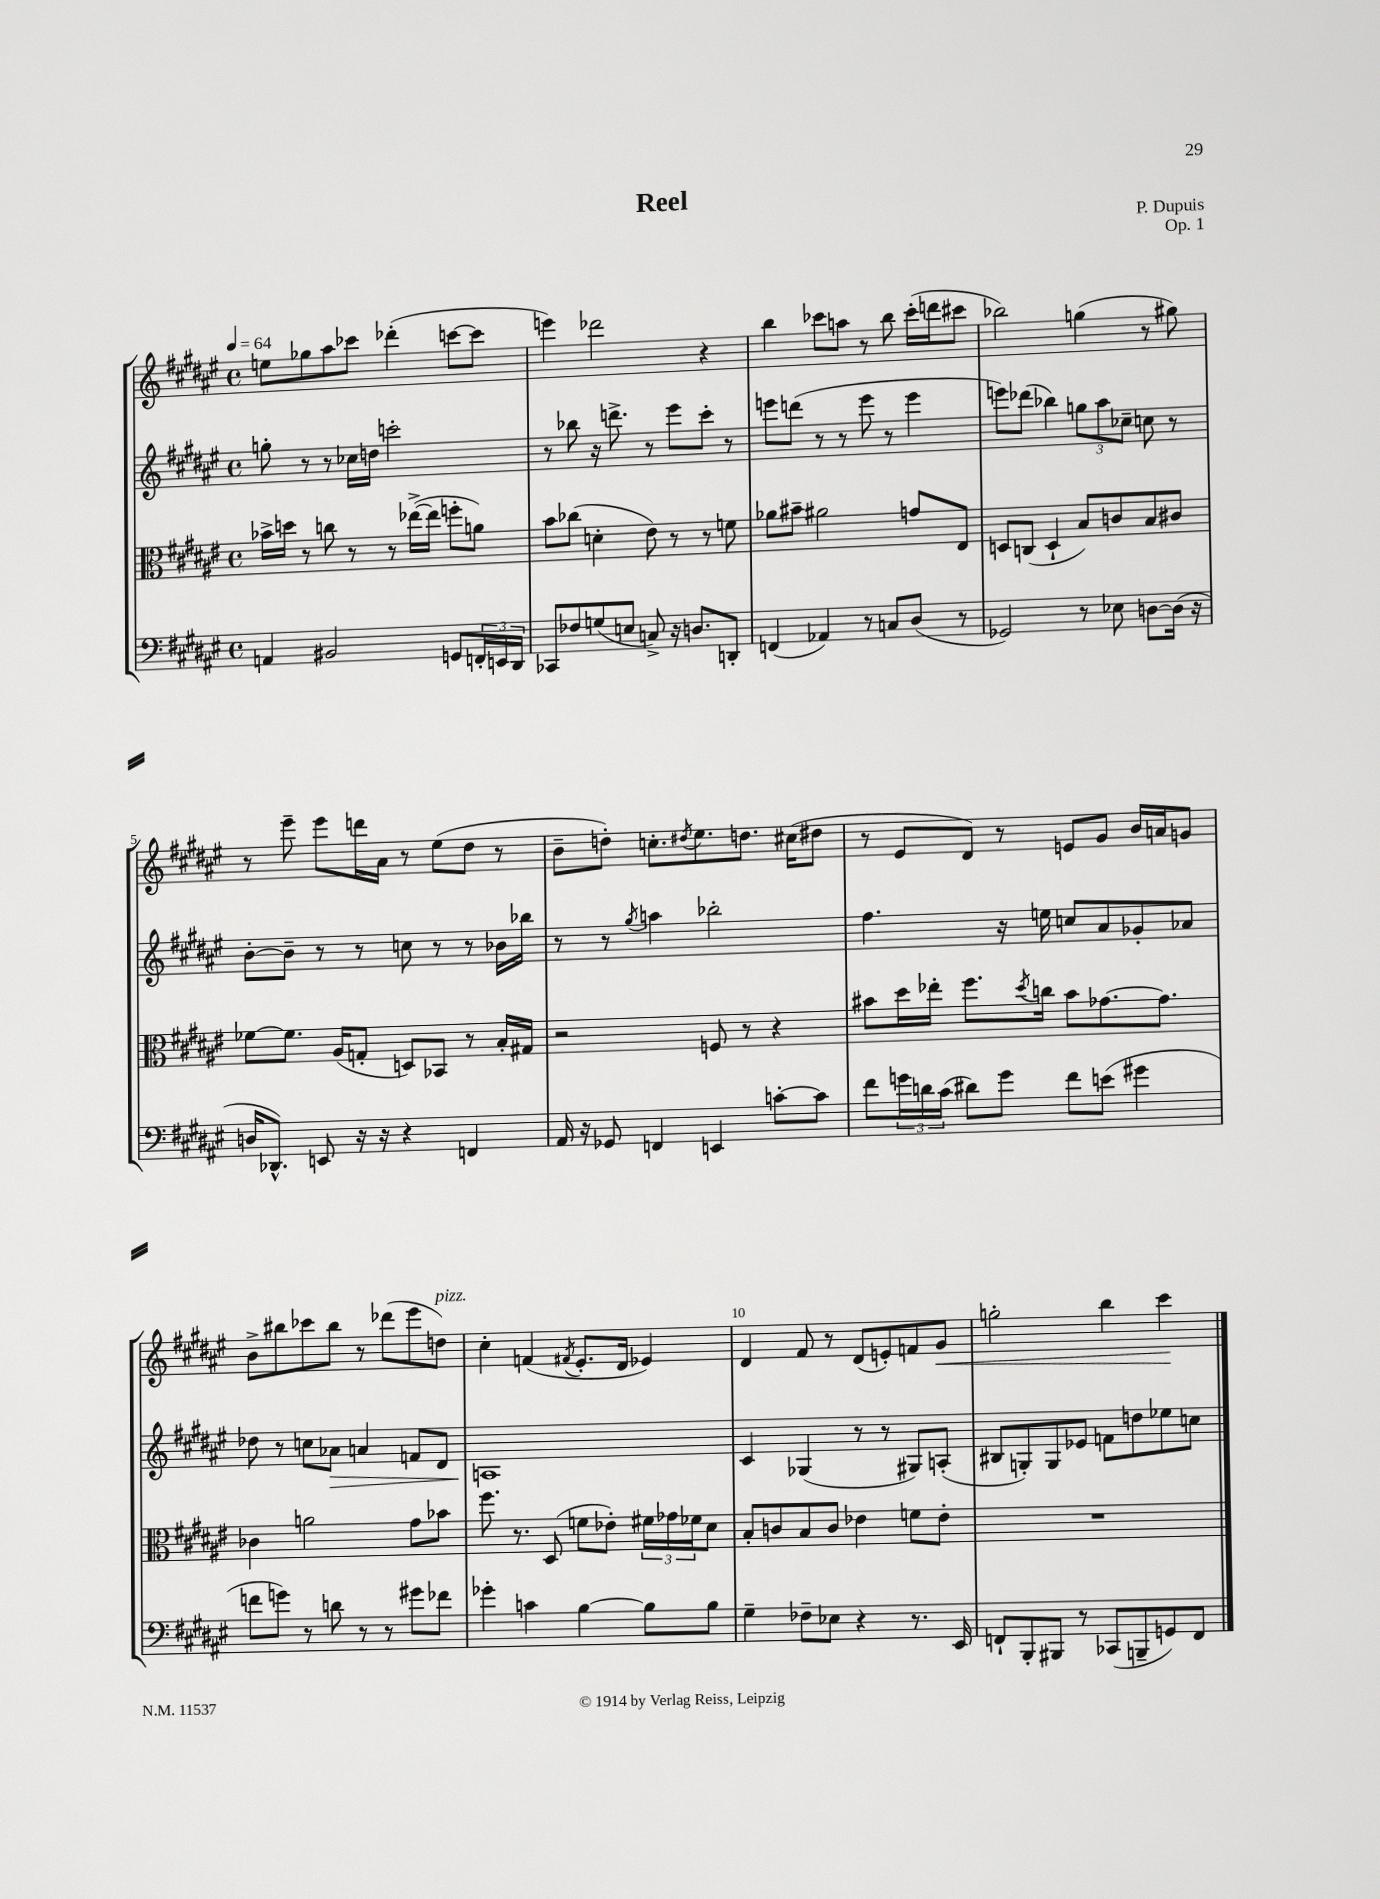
\header { title = "Reel" composer = "P. Dupuis" opus = "Op. 1" }
<<
\new StaffGroup <<
\new Staff = "s0" {
    \clef treble \key fis \major \defaultTimeSignature \time 4/4 \tempo 4 = 64
    e''8 ges''8 ais''8 ces'''8 des'''4-.( c'''8~ c'''8 |
    e'''4) des'''2 r4 |
    b''4 ces'''8 a''8 r8 b''8 ces'''16-.( d'''16 cis'''8 |
    bes''2) g''4( r8 gis''8) |
    r8 eis'''8-- eis'''8 d'''16 ais'16 r8 eis''8( dis''8 r8 |
    b'8-- d''8-.) c''8.-. \acciaccatura { dis''8 } eis''8. d''8. cis''16( dis''8 |
    r8 eis'8 dis'8) r8 e'8 gis'8 b'16 a'16 g'8 |
    b'8-> bis''8 ces'''8 bis''8 r8 des'''8( eis'''8 d''8^\markup { \italic "pizz." }) |
    cis''4-. f'4( \acciaccatura { fis'8 } eis'8.-. dis'16 ees'4) |
    dis'4 fis'8 r8 dis'8( e'8-.) f'8 gis'8\< |
    g''2-. b''4 cis'''4\! \bar "|." |
}
\new Staff = "s1" {
    \clef treble \key fis \major \defaultTimeSignature \time 4/4
    g''8-. r8 r8 ces''16 d''16 c'''2-. |
    r8 bes''8 r16 d'''8.-> r8 eis'''8 cis'''8-. r8 |
    e'''8 d'''8( r8 r8 e'''8 r8 e'''4 |
    e'''8) des'''8( bes''4) \tuplet 3/2 { g''8 ais''8 ces''8-- } c''8 r8 |
    b'8~-. b'8-- r8 r8 c''8 r8 r8 bes'16 bes''16 |
    r8 r8 \acciaccatura { gis''8 } a''4 bes''2-. |
    fis''4. r16 e''16 c''8 ais'8 ges'8-. aes'8 |
    des''8 r8 c''8 aes'8\> a'4 f'8 dis'8 |
    a1\! |
    cis'4 ges4( r8 r8 gis8) a8-.( |
    bis8 g8-.) g8 ees'8 f'8 d''8 ees''8 c''8 \bar "|." |
}
\new Staff = "s2" {
    \clef alto \key fis \major \defaultTimeSignature \time 4/4
    bes'16-> d''16 r8 c''8 r8 r8 ees''16~->( ees''16 f''8-. a'8) |
    b'8 ces''8( d'4-. eis'8) r8 r8 f'8 |
    aes'8 bis'8-- ais'2 g'8 eis8 |
    d8 c8( d4-! b8) c'8 b8 cis'8 |
    fes'8~ fes'8. ais16( g8-. d8) bes,8 r8 b16-. gis16 |
    r2 f8 r8 r4 |
    bis'8 dis''16 ees''16-. fis''8. \acciaccatura { dis''8 } c''16 bis'8 ges'8.~ ges'8. |
    ces'4 a'2 gis'8 bes'8 |
    fis''8. r8. dis8( f'8 ees'8-.) \tuplet 3/2 { fis'16 ges'16 fes'16 } dis'8 |
    b8-. c'8 b8 c'8 ees'4 f'8 ees'8-. |
    R1 \bar "|." |
}
\new Staff = "s3" {
    \clef bass \key fis \major \defaultTimeSignature \time 4/4
    a,4 bis,2 g,8 \tuplet 3/2 { f,16-. e,16 dis,16 } |
    ces,8 fes8 g8( e8 c8->) r16 d8. d,8-. |
    f,4( aes,4) r8 c8 dis8( r8 |
    ges,2) r8 ees8 d8~ d16( r16 |
    d16 des,8.-^) e,8 r16 r16 r4 f,4 |
    ais,16 r16 ges,8 f,4 e,4 c'8~-. c'8 |
    fis'8 \tuplet 3/2 { g'16 d'16 cis'16( } dis'8) g'8 fis'8 e'8( gis'4 |
    f'8 g'8) r8 d'8 r8 r8 gis'8 fes'8 |
    ges'4-. c'4 b4~ b8 b8 |
    gis4-- fes8-- ees8 r4 r8. eis,16 |
    f,8-! b,,8-. bis,,8 r8 ces,8( b,,8-- g,8) f,8 \bar "|." |
}
>>
>>
\layout { \context { \Score \override BarNumber.break-visibility = ##(#f #t #t) barNumberVisibility = #(every-nth-bar-number-visible 5) } }
